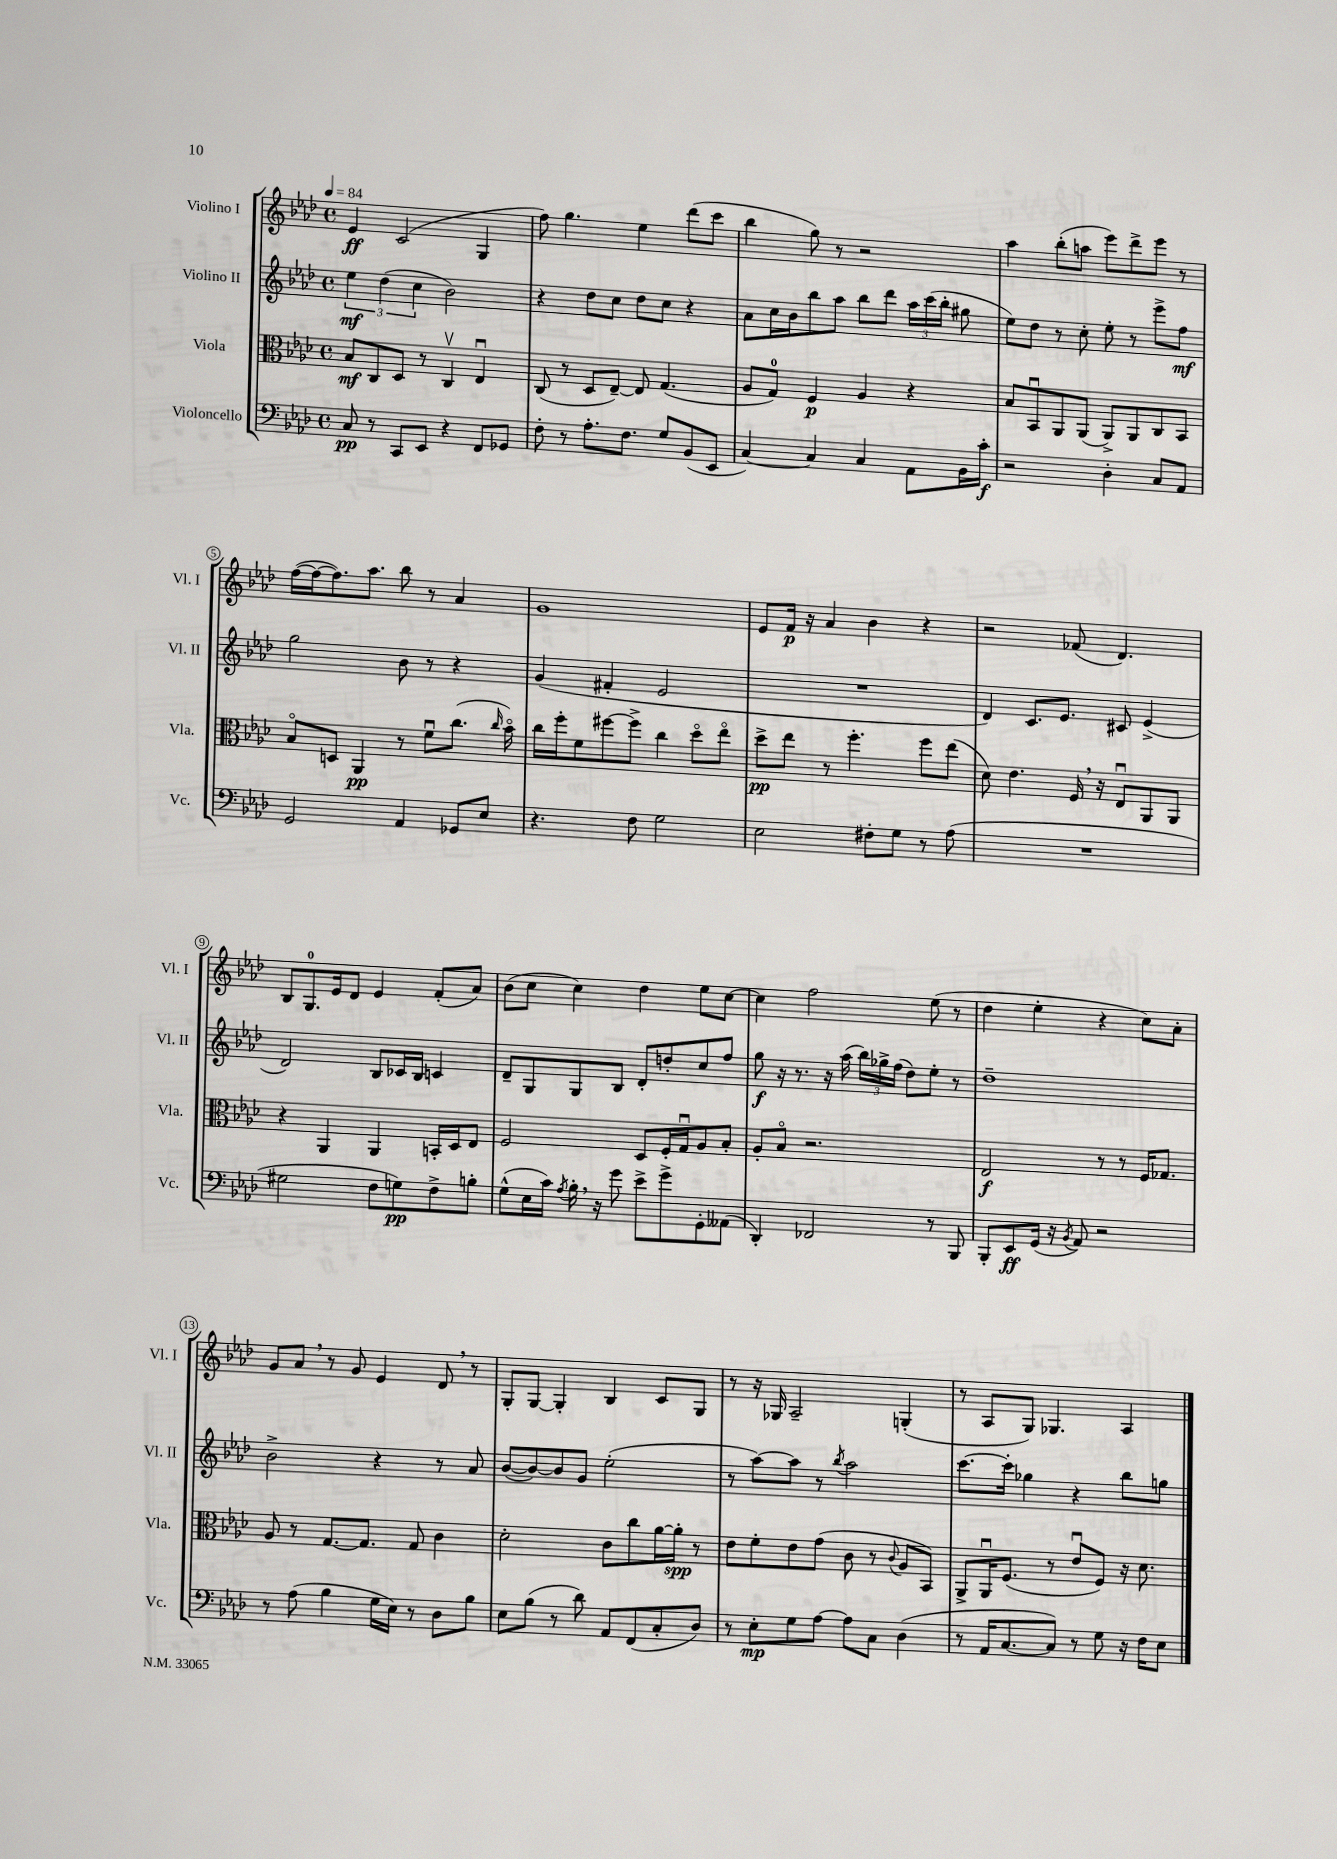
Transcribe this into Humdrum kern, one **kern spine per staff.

**kern	**kern	**kern	**kern
*staff4	*staff3	*staff2	*staff1
*clefF4	*clefC3	*clefG2	*clefG2
*k[b-e-a-d-]	*k[b-e-a-d-]	*k[b-e-a-d-]	*k[b-e-a-d-]
*M4/4	*M4/4	*M4/4	*M4/4
*met(c)	*met(c)	*met(c)	*met(c)
*MM84	*MM84	*MM84	*MM84
8C	8B-	6ee-	4e-
8r	8C	.	.
.	.	(6dd-	.
8CC	8D-	.	(2c
.	.	6cc	.
8EE-	8r	.	.
4r	4Cv	2b-)	.
8FF	4E-u	.	4G
8GG-	.	.	.
=	=	=	=
8F'	(8C	4r	8ff)
8r	8r	.	4.gg
8.A-'	8D-	8dd-	.
.	[8E-~)	8cc	.
8.F	.	.	.
.	8E-]	8dd-	4ee-
8G	(4.G	8cc	.
(8BB-	.	4r	(8ddd-
8EE-	.	.	8ccc
=	=	=	=
[4C)	8A-	8a-	4bb-
.	8G)	16cc	.
.	.	16b-	.
4C]	4F	8bb-	8gg)
.	.	8aa-	8r
4C	4A-	8bb-	2r
.	.	8ddd-	.
8AA-	4r	24aa-	.
.	.	(24ccc	.
.	.	24bb-'	.
16BB-	.	8gg#	.
16c'	.	.	.
=	=	=	=
2r	8B-	8ee-)	4aa-
.	8BB-u	8dd-	.
.	8AA-	8r	(8bb-'
.	(8AA-	8cc'	8aa
4D-'	8AA-^)	8ee-'	8eee-)
.	8AA-	8r	8ddd-^
8C	8C	8eee-^	8eee-
8AA-	8BB-	8ff	8r
=	=	=	=
2GG	8B-o	2gg	([16ff
.	.	.	16ff_
.	8D	.	8.ff])
.	4AA-	.	.
.	.	.	8.aa-
4AA-	8r	8b-	8bb-
.	8fu	8r	8r
8GG-	(8.cc	4r	4a-
8E-	.	.	.
.	16qqcc	.	.
.	16b-o)	.	.
=	=	=	=
4.r	16cc	(4g	1g
.	16ff'	.	.
.	8f	.	.
.	[8ff#	4f#'	.
8F	8ff#^]	.	.
2G	4cc	2e-	.
.	8dd-o	.	.
.	8ee-o	.	.
=	=	=	=
2E-	8dd-^	1r	8e-
.	8ee-	.	16f
.	.	.	16r
.	8r	.	4a-
.	4.ff'	.	.
8F#'	.	.	4b-
8G	.	.	.
8r	8ff	.	4r
(8A-	(8ee-	.	.
=	=	=	=
1r	8d-)	4d-)	2r
.	4.e-	.	.
.	.	8.c	.
.	.	8.e-	.
.	16F	.	(8f-
.	16r	.	.
.	8E-u	8c#	4.d-)
.	8AA-	(4e-^	.
.	8AA-	.	.
=	=	=	=
2G#	4r	2d-)	8B-
.	.	.	8.G
.	4AA-	.	.
.	.	.	16e-
.	.	.	8d-
8F	4AA-	8B-	4e-
8G)	.	16c-	.
.	.	16B-	.
8F^	16BB'	4c	(8f'
.	16D-	.	.
8B'	8E-	.	8a-)
=	=	=	=
(8G^^	2F	8d-~	(8b-
16E-	.	8G	8cc
16c)	.	.	.
8qA-	.	.	.
16B-'	.	8G	4cc)
16r	.	.	.
8g	.	8B-	.
8e-^	8D-	8d-'	4dd-
8g^	16F'	8dd'	.
.	16Gu	.	.
8GG'	8A-	8cc	8ee-
(8AA--	8B-'	8ff	[8cc
=	=	=	=
4DD-')	8A-'	8gg	4cc]
.	8B-o	16r	.
.	.	8.r	.
2FF-	2.r	.	2ff
.	.	16r	.
.	.	(16aa-	.
.	.	24bb-)	.
.	.	24gg-^	.
.	.	(24ff	.
.	.	8dd-)	.
8r	.	8ee-'	(8ee-
8BBB-	.	8r	8r
=	=	=	=
8BBB-'	2E-	1dd-~	4dd-
8EE-	.	.	.
(16GG	.	.	4ee-'
16r	.	.	.
8qBB-	.	.	.
8AA-)	.	.	.
2r	8r	.	4r
.	8r	.	.
.	16F	.	8cc)
.	8.G-	.	.
.	.	.	8a-'
=	=	=	=
8r	8A-	2b-^	8g
(8A-	8r	.	8a-
4B-	[8.G	.	8r
.	.	.	8g
.	8.G]	.	.
16G	.	4r	4e-
16E-)	.	.	.
8r	8G	.	.
8D-	4c	8r	8d-
8B-	.	8a-	8r
=	=	=	=
8E-	2d-'	([8b-	8G'
(8B-	.	8b-_)	[8G
8r	.	8b-]	4G']
8d-)	.	8g	.
8AA-	8c	(2ee-'	4B-
(8FF	8cc	.	.
8C'	[16a-	.	8c
.	16a-']	.	.
8D-)	8r	.	8G
=	=	=	=
8r	8e-	8r	8r
8E-'	8f'	[8aa-)	16r
.	.	.	16G-
8G	8e-	8aa-]	2A-~
[8A-	(8g	8r	.
.	.	8qbb-	.
8A-]	8c	2aa-	.
8C	8r	.	.
.	8qqc	.	.
(4D-	8A-	.	(4G'
.	8BB-)	.	.
=	=	=	=
8r	8AA-^	[8.ccc	8r
16AA-	16AA-u	.	8A-
[8.C	(8.F	16ccc']	.
.	.	4gg-	8G)
8C])	8r	.	4.G-
8r	8e-u	4r	.
8G	8F)	.	.
16r	16r	8bb-	4A-
16F	8.d-	.	.
8E-	.	8gg	.
==	==	==	==
*-	*-	*-	*-
